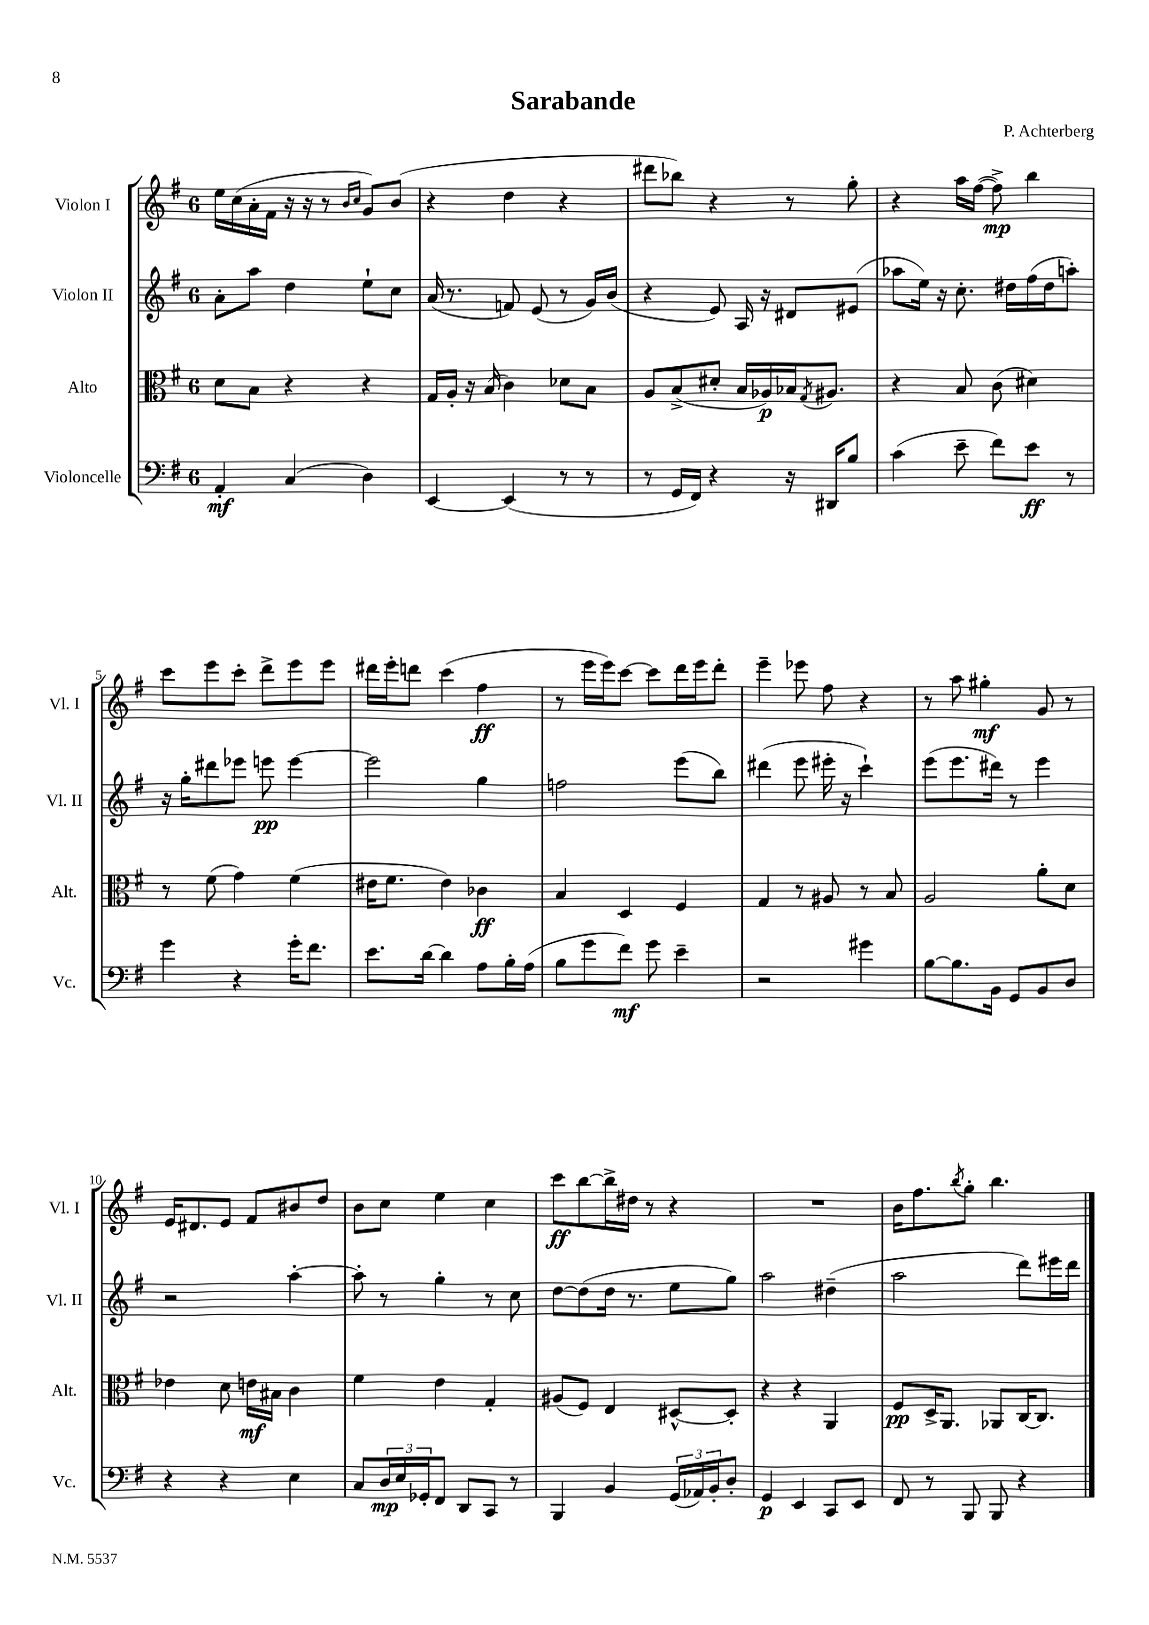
\header { title = "Sarabande" composer = "P. Achterberg" }
<<
\new StaffGroup <<
\new Staff = "s0" \with { instrumentName = "Violon I" shortInstrumentName = "Vl. I" } {
    \clef treble \key g \major \once \override Staff.TimeSignature.style = #'single-digit \time 6/8
    e''16 c''16( a'16-. fis'16 r16 r16 r8 \grace { b'16 c''16 } g'8) b'8( |
    r4 d''4 r4 |
    dis'''8 bes''8) r4 r8 g''8-. |
    r4 a''16 fis''16~( fis''8->\mp) b''4 |
    c'''8 e'''8 c'''8-. d'''8-> e'''8 e'''8 |
    dis'''16 e'''16-. d'''8 c'''4( fis''4\ff |
    r8 e'''16 e'''16) c'''8~ c'''8 d'''16 e'''16 d'''8-. |
    e'''4-- ees'''8 fis''8 r4 |
    r8 a''8 gis''4-.\mf g'8 r8 |
    e'16 dis'8. e'8 fis'8 bis'8 d''8 |
    b'8 c''8 e''4 c''4 |
    c'''8\ff b''8~ b''16-> dis''16 r8 r4 |
    R2. |
    b'16 fis''8. \acciaccatura { b''8 } g''8-. b''4. \bar "|." |
}
\new Staff = "s1" \with { instrumentName = "Violon II" shortInstrumentName = "Vl. II" } {
    \clef treble \key g \major \once \override Staff.TimeSignature.style = #'single-digit \time 6/8
    a'8-. a''8 d''4 e''8-! c''8 |
    a'16( r8. f'8) e'8( r8 g'16) b'16( |
    r4 e'8) a16 r16 dis'8 eis'8( |
    aes''8 e''16) r16 c''8.-. dis''16 fis''16( dis''16 a''8-.) |
    r16 g''16-. dis'''8 ees'''8 e'''8\pp e'''4~ |
    e'''2 g''4 |
    f''2 e'''8( b''8) |
    dis'''4( e'''8 eis'''16-. r16 c'''4-!) |
    e'''8( e'''8. dis'''16) r8 e'''4 |
    r2 a''4~-. |
    a''8-. r8 g''4-. r8 c''8 |
    d''8~ d''8( d''16 r8. e''8 g''8) |
    a''2 dis''4--( |
    a''2 d'''8) eis'''16 d'''16 \bar "|." |
}
\new Staff = "s2" \with { instrumentName = "Alto" shortInstrumentName = "Alt." } {
    \clef alto \key g \major \once \override Staff.TimeSignature.style = #'single-digit \time 6/8
    d'8 b8 r4 r4 |
    g16 a16-. r16 b16( c'4) des'8 b8 |
    a8 b8->( dis'8-. b16 aes16\p) bes16 \acciaccatura { g8 } ais8. |
    r4 b8 c'8( dis'4) |
    r8 fis'8( g'4) fis'4( |
    eis'16 fis'8. eis'4) ces'4\ff |
    b4 d4 fis4 |
    g4 r8 ais8 r8 b8 |
    a2 a'8-. d'8 |
    ees'4 d'8 e'16\mf bis16 c'4 |
    fis'4 e'4 g4-. |
    ais8( fis8) e4 dis8~-^ dis8-. |
    r4 r4 a,4 |
    fis8\pp d16-> a,8. aes,8 c16~ c8. \bar "|." |
}
\new Staff = "s3" \with { instrumentName = "Violoncelle" shortInstrumentName = "Vc." } {
    \clef bass \key g \major \once \override Staff.TimeSignature.style = #'single-digit \time 6/8
    a,4-.\mf c4( d4) |
    e,4~ e,4( r8 r8 |
    r8 g,16 fis,16) r4 r16 dis,16 b8 |
    c'4( e'8-- fis'8) e'8\ff r8 |
    g'4 r4 g'16-. fis'8. |
    e'8. d'16~ d'4 a8 b16-. a16( |
    b8 g'8 fis'8\mf) g'8 e'4-- |
    r2 gis'4 |
    b8~ b8. b,16 g,8 b,8 d8 |
    r4 r4 e4 |
    c8 \tuplet 3/2 { d16\mp e16 ges,16-. } fis,8 d,8 c,8 r8 |
    b,,4 b,4 \tuplet 3/2 { g,16( aes,16) b,16-. } d8-. |
    g,4\p e,4 c,8 e,8 |
    fis,8 r8 b,,8 b,,8 r4 \bar "|." |
}
>>
>>
